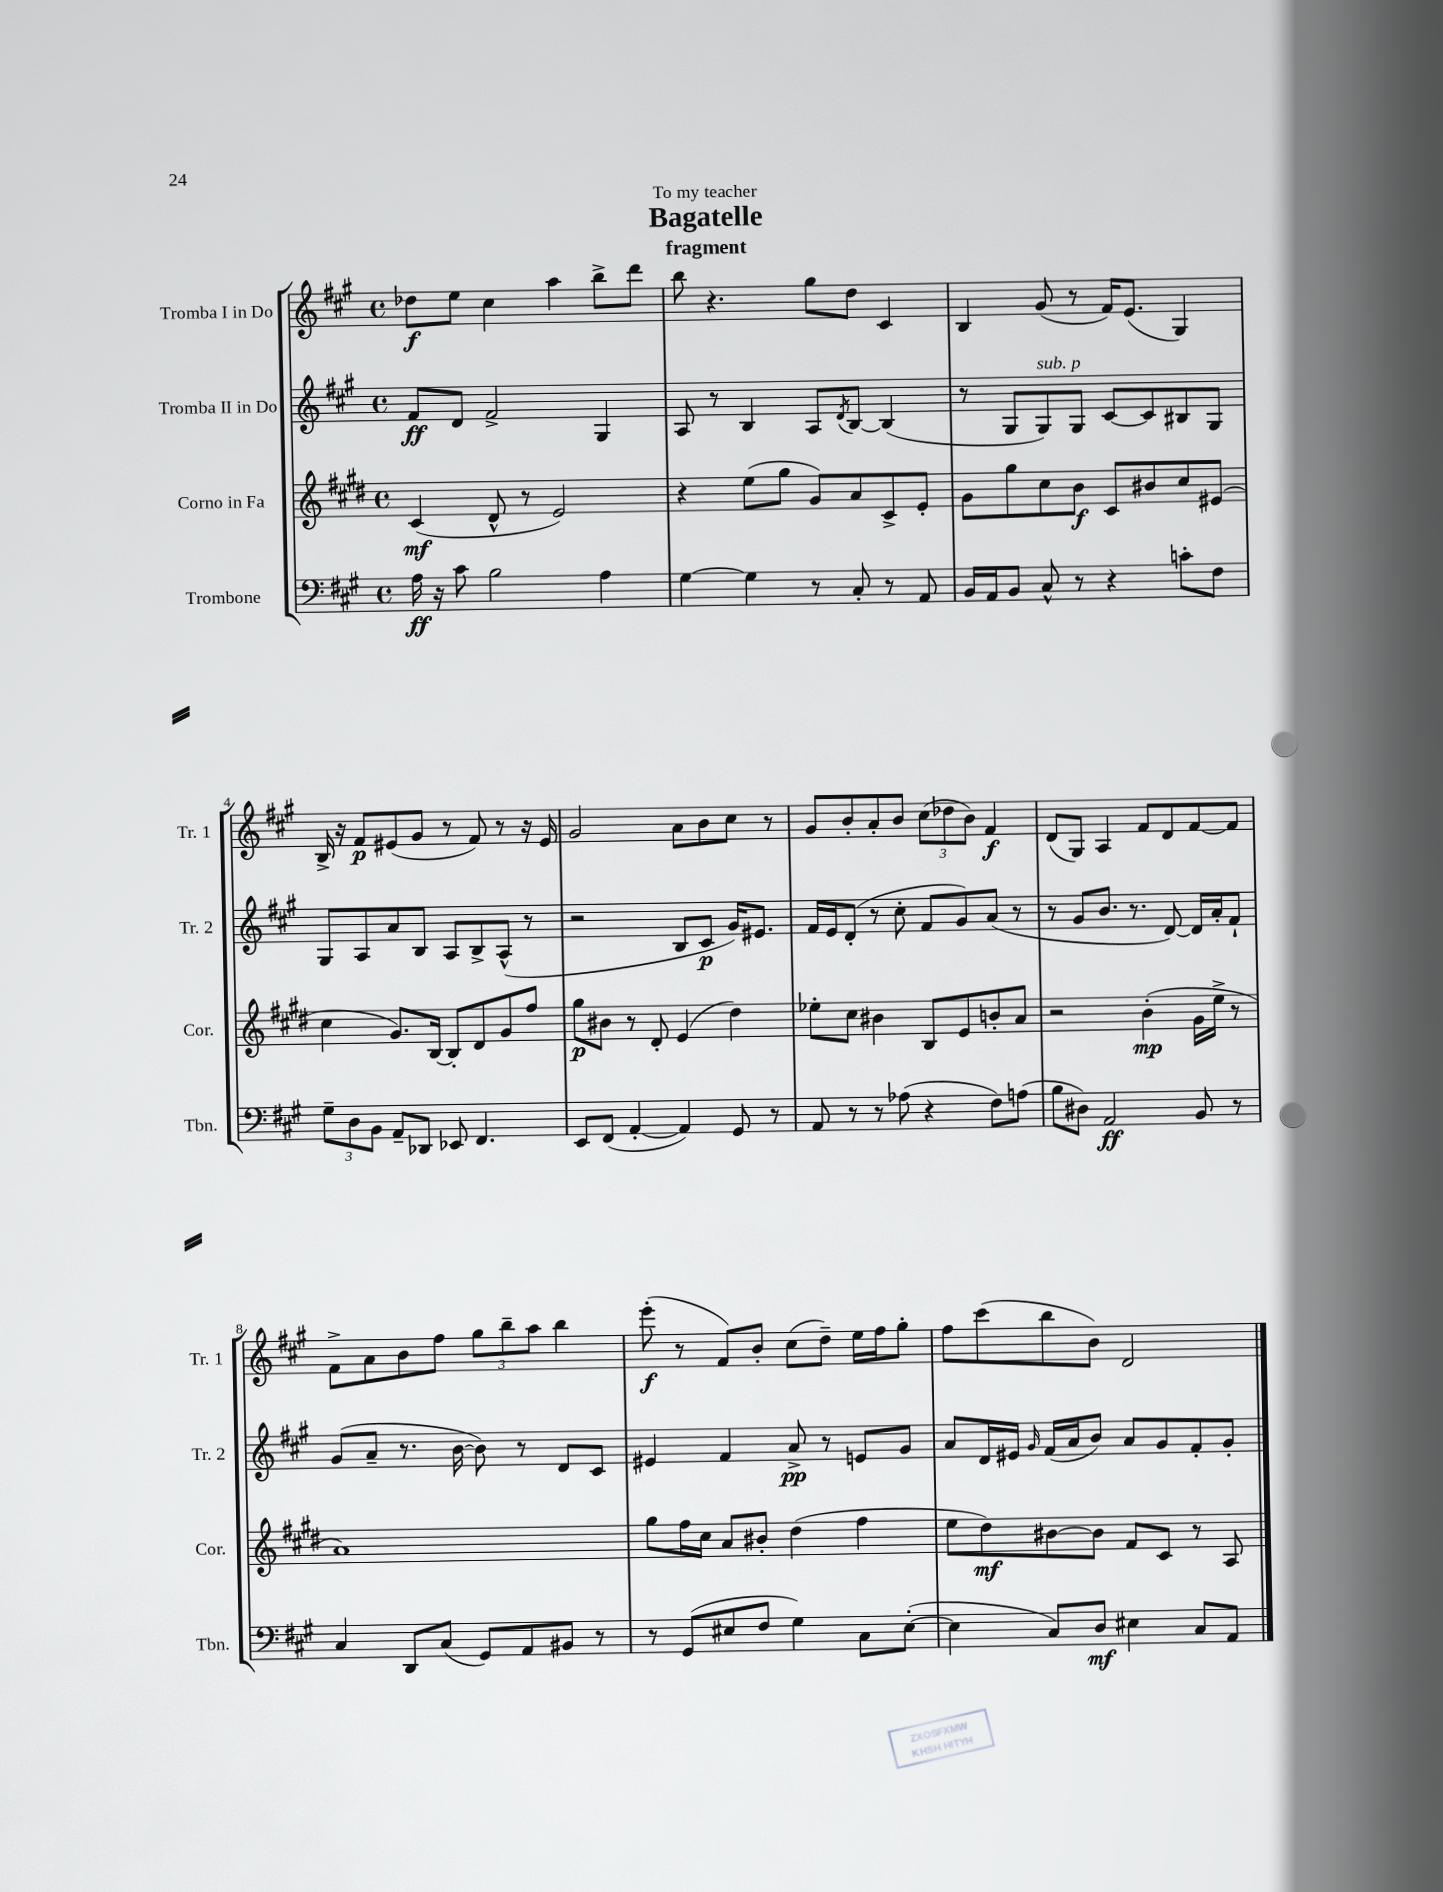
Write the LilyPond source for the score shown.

\header { title = "Bagatelle" subtitle = "fragment" dedication = "To my teacher" }
<<
\new StaffGroup <<
\new Staff = "s0" \with { instrumentName = "Tromba I in Do" shortInstrumentName = "Tr. 1" } {
    \clef treble \key a \major \defaultTimeSignature \time 4/4
    des''8\f e''8 cis''4 a''4 b''8-> d'''8 |
    b''8 r4. gis''8 d''8 cis'4 |
    b4 gis'8( r8 fis'16) e'8.( gis4) |
    b16-> r16 fis'8\p eis'8( gis'8 r8 fis'8) r8 r16 eis'16 |
    gis'2 a'8 b'8 cis''8 r8 |
    gis'8 b'8-. a'8-. b'8 \tuplet 3/2 { cis''8( des''8 b'8) } fis'4\f |
    d'8( gis8) a4 fis'8 d'8 fis'8~ fis'8 |
    fis'8-> a'8 b'8 fis''8 \tuplet 3/2 { gis''8 b''8-- a''8 } b''4 |
    e'''8-.\f( r8 fis'8) b'8-. cis''8( d''8--) e''16 fis''16 gis''8-. |
    fis''8 cis'''8( b''8 b'8) d'2 \bar "|." |
}
\new Staff = "s1" \with { instrumentName = "Tromba II in Do" shortInstrumentName = "Tr. 2" } {
    \clef treble \key a \major \defaultTimeSignature \time 4/4
    fis'8\ff d'8 fis'2-> gis4 |
    a8 r8 b4 a8 \acciaccatura { d'8 } b8~ b4( |
    r8 gis8 gis8^\markup { \italic "sub. p" }) gis8 cis'8~ cis'8 bis8 gis8 |
    gis8 a8 a'8 b8 a8 b8-> a8-^( r8 |
    r2 b8 cis'8\p gis'16) eis'8. |
    fis'16 e'16 d'8-.( r8 cis''8-. fis'8 gis'8) a'8( r8 |
    r8 gis'8 b'8. r8. d'8~) d'16 a'16-. fis'8-! |
    gis'8( a'8-- r8. b'16~ b'8) r8 d'8 cis'8 |
    eis'4 fis'4 a'8->\pp r8 e'8 gis'8 |
    a'8 d'16 eis'16 \grace { gis'16 } fis'16( a'16 b'8) a'8 gis'8 fis'8-. gis'8-. \bar "|." |
}
\new Staff = "s2" \with { instrumentName = "Corno in Fa" shortInstrumentName = "Cor." } {
    \clef treble \key e \major \defaultTimeSignature \time 4/4
    cis'4\mf( dis'8-^ r8 e'2) |
    r4 e''8( gis''8 gis'8) a'8 cis'8-> e'8-. |
    gis'8 gis''8 cis''8 b'8\f cis'8 bis'8 cis''8 eis'8( |
    cis''4 gis'8.) b16~ b8-. dis'8 gis'8 fis''8 |
    gis''8\p bis'8 r8 dis'8-. e'4( dis''4) |
    ees''8-. cis''8 bis'4 b8 e'8 b'8-. a'8 |
    r2 b'4-.\mp( gis'16 e''16-> r8 |
    a'1) |
    gis''8 fis''16 cis''16 a'8 bis'8-. dis''4( fis''4 |
    e''8 dis''8\mf) bis'8~ bis'8 fis'8 cis'8 r8 a8 \bar "|." |
}
\new Staff = "s3" \with { instrumentName = "Trombone" shortInstrumentName = "Tbn." } {
    \clef bass \key a \major \defaultTimeSignature \time 4/4
    a16\ff r16 cis'8 b2 a4 |
    gis4~ gis4 r8 cis8-. r8 a,8 |
    b,16 a,16 b,8 cis8-^ r8 r4 c'8-. fis8 |
    \tuplet 3/2 { gis8-- d8 b,8 } a,8-- des,8 ees,8 fis,4. |
    e,8 fis,8( a,4~-. a,4) gis,8 r8 |
    a,8 r8 r8 aes8( r4 fis8) a8( |
    b8 dis8) a,2\ff b,8 r8 |
    cis4 d,8 cis8( gis,8) a,8 bis,8 r8 |
    r8 gis,8( eis8 fis8 gis4) cis8 eis8~-.( |
    eis4 cis8) d8\mf eis4 cis8 a,8 \bar "|." |
}
>>
>>
